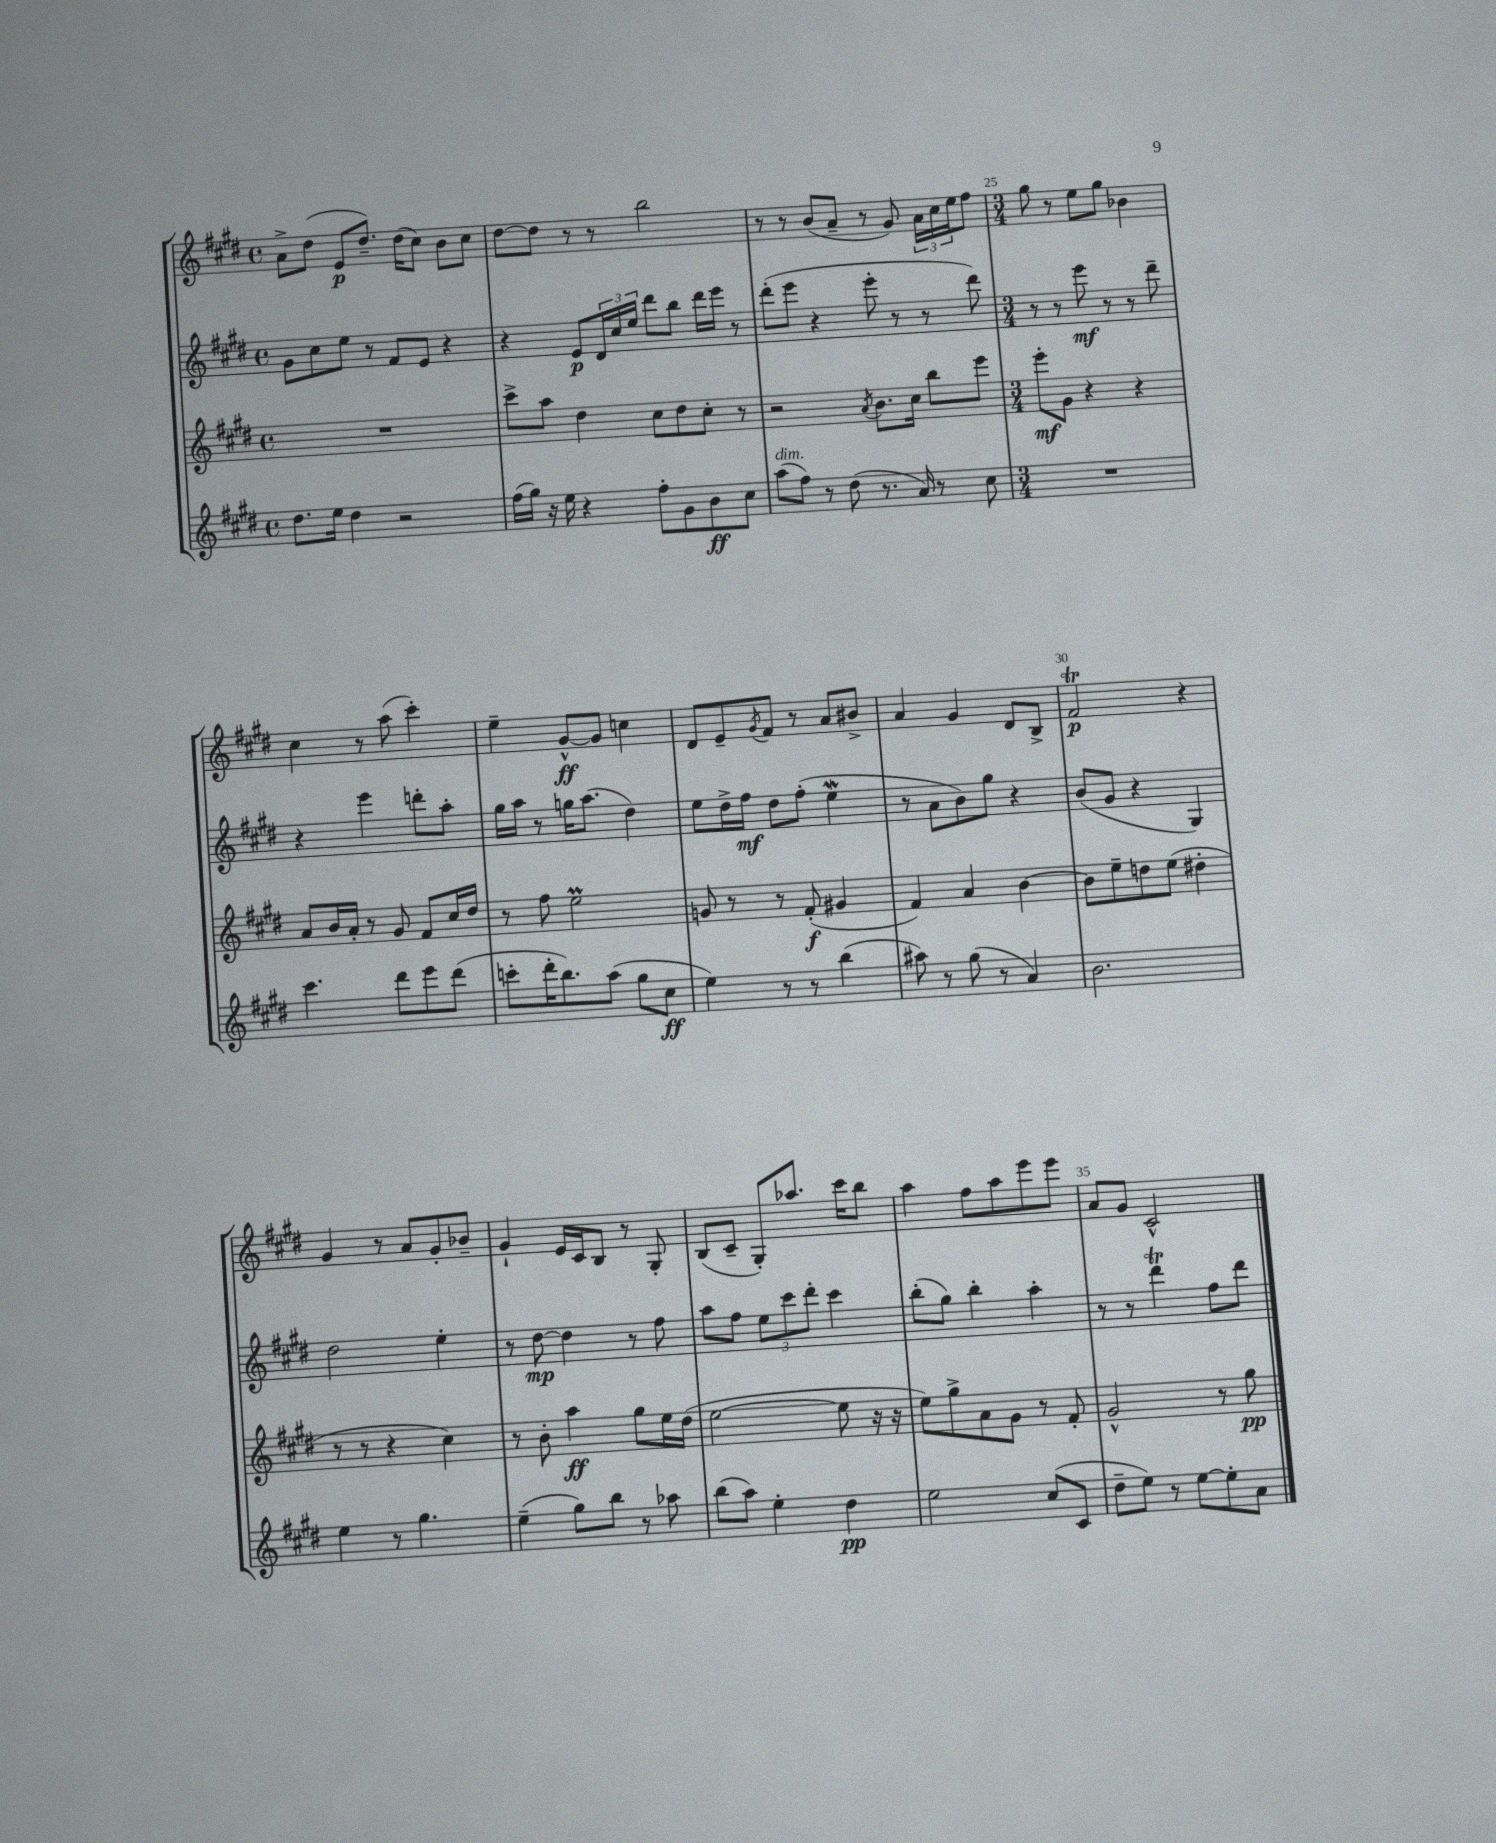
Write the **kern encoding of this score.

**kern	**dynam	**kern	**dynam	**kern	**dynam	**kern	**dynam
*part4	*part4	*part3	*part3	*part2	*part2	*part1	*part1
*staff4	*staff4	*staff3	*staff3	*staff2	*staff2	*staff1	*staff1
*clefG2	*	*clefG2	*	*clefG2	*	*clefG2	*
*k[f#c#g#d#]	*	*k[f#c#g#d#]	*	*k[f#c#g#d#]	*	*k[f#c#g#d#]	*
*M4/4	*	*M4/4	*	*M4/4	*	*M4/4	*
*met(c)	*	*met(c)	*	*met(c)	*	*met(c)	*
=22	=22	=22	=22	=22	=22	=22	=22
8.dd#\L	.	1r	.	8g#\L	.	8a^\L	.
.	.	.	.	8cc#\	.	(8dd#\J	.
16ee\Jk	.	.	.	.	.	.	.
4dd#\	.	.	.	8ee\J	.	8e/L	p
.	.	.	.	8r	.	8.dd#~/J)	.
2r	.	.	.	8f#/L	.	.	.
.	.	.	.	.	.	(16dd#\KL	.
.	.	.	.	8e/J	.	8cc#\J)	.
.	.	.	.	4r	.	8b\L	.
.	.	.	.	.	.	8cc#\J	.
=23	=23	=23	=23	=23	=23	=23	=23
(16ff#\LL	.	8ccc#^\L	.	4r	.	[8dd#\L	.
16gg#\JJ)	.	.	.	.	.	.	.
16r	.	8aa\J	.	.	.	8dd#\J]	.
16ee\	.	.	.	.	.	.	.
4r	.	4dd#\	.	8e/L	p	8r	.
.	.	.	.	24d#/L	.	8r	.
.	.	.	.	24cc#/	.	.	.
.	.	.	.	24ee/JJ	.	.	.
8ff#'\L	.	8cc#\L	.	8ddd#\L	.	2bb\	.
8g#\	.	8dd#\	.	8bb\J	.	.	.
8b\	ff	8cc#'\J	.	16ddd#\LL	.	.	.
.	.	.	.	16eee\JJ	.	.	.
8cc#\J	.	8r	.	8r	.	.	.
=24	=24	=24	=24	=24	=24	=24	=24
!LO:TX:a:i:t=dim.	!	!	!	!	!	!	!
(8aa\L	.	2r	.	(8ddd#'\L	.	8r	.
8ff#\J)	.	.	.	8eee\J	.	8r	.
8r	.	.	.	4r	.	(8b/L	.
(8dd#\	.	.	.	.	.	8a~/J	.
.	.	8qa/	.	.	.	.	.
8.r	.	8.b\L	.	8eee'\	.	8r	.
.	.	.	.	8r	.	8g#/)	.
16a/)	.	16cc#\Jk	.	.	.	.	.
8r	.	8bb\L	.	8r	.	24a\LL	.
.	.	.	.	.	.	24cc#\	.
.	.	.	.	.	.	24ee\J	.
8cc#\	.	8eee\J	.	8ddd#\)	.	8ff#\J	.
=25	=25	=25	=25	=25	=25	=25	=25
*M3/4	*	*M3/4	*	*M3/4	*	*M3/4	*
2.r	.	8eee'\L	mf	8r	.	8gg#\	.
.	.	8g#\J	.	8r	.	8r	.
.	.	4r	.	8eee\	mf	8ee\L	.
.	.	.	.	8r	.	8gg#\J	.
.	.	4r	.	8r	.	4b-X\	.
.	.	.	.	8ddd#~\	.	.	.
!!LO:LB:g=z
=26	=26	=26	=26	=26	=26	=26	=26
4.ccc#\	.	8a/L	.	4r	.	4cc#\	.
.	.	16b/L	.	.	.	.	.
.	.	16a'/JJ	.	.	.	.	.
.	.	8r	.	4eee\	.	8r	.
8ddd#\L	.	8g#/	.	.	.	(8aa\	.
8eee\	.	8f#/L	.	8dddn'\L	.	4ccc#'\)	.
(8ddd#\J	.	16cc#/L	.	8aa'\J	.	.	.
.	.	16dd#/JJ	.	.	.	.	.
=27	=27	=27	=27	=27	=27	=27	=27
8cccn'\L	.	8r	.	16gg#\LL	.	4ee~\	.
.	.	.	.	16aa\JJ	.	.	.
16ddd#'\K	.	8ff#\	.	8r	.	.	.
8.bb\)	.	.	.	.	.	.	.
.	.	2eeM\	.	16ggn\KL	.	[8g#^^/L	ff
.	.	.	.	(8.aa\J	.	.	.
(8aa\J	.	.	.	.	.	8g#/J]	.
8gg#\L	.	.	.	4dd#\)	.	4ccn\	.
8cc#\J	ff	.	.	.	.	.	.
=28	=28	=28	=28	=28	=28	=28	=28
4ee\)	.	8gn/	.	8ee\L	.	8d#/L	.
.	.	8r	.	16dd#^\L	.	8e~/	.
.	.	.	.	16ff#\JJ	mf	.	.
.	.	.	.	.	.	8qg#/	.
8r	.	8r	.	8dd#\L	.	8f#/J	.
8r	.	(8f#'/	f	(8ff#'\J	.	8r	.
(4bb\	.	4g#X/	.	4eew\	.	8a/L	.
.	.	.	.	.	.	8b#X^/J	.
=29	=29	=29	=29	=29	=29	=29	=29
8aa#X\)	.	4f#/)	.	8r	.	4a/	.
8r	.	.	.	8a\L	.	.	.
(8gg#\	.	4a/	.	8b\)	.	4g#/	.
8r	.	.	.	8gg#\J	.	.	.
4a/)	.	[4b\	.	4r	.	8d#/L	.
.	.	.	.	.	.	8B^/J	.
=30	=30	=30	=30	=30	=30	=30	=30
2.b\	.	8b\L]	.	(8b/L	.	2f#T/	p
.	.	8ee~\	.	8g#/J	.	.	.
.	.	8ddn\	.	4r	.	.	.
.	.	(8ee\J	.	.	.	.	.
.	.	4dd#X'\	.	4G#/)	.	4r	.
!!LO:LB:g=z
=31	=31	=31	=31	=31	=31	=31	=31
4ee\	.	8r	.	2dd#\	.	4g#/	.
.	.	8r	.	.	.	.	.
8r	.	4r	.	.	.	8r	.
4.gg#\	.	.	.	.	.	8a/L	.
.	.	4cc#\)	.	4ee'\	.	8g#'/	.
.	.	.	.	.	.	8b-X~/J	.
=32	=32	=32	=32	=32	=32	=32	=32
(4ee~\	.	8r	.	8r	.	4g#`/	.
.	.	8b'\	.	[8dd#\	mp	.	.
8gg#\L)	.	4aa\	ff	4dd#\]	.	16e/LL	.
.	.	.	.	.	.	16c#/J	.
8bb\J	.	.	.	.	.	8B/J	.
8r	.	8gg#\L	.	8r	.	8r	.
8aa-X\	.	16ee\L	.	8ff#\	.	8G#'/	.
.	.	(16dd#\JJ	.	.	.	.	.
=33	=33	=33	=33	=33	=33	=33	=33
(8bb\L	.	[2ee\	.	8aa\L	.	(8B/L	.
8aa\J)	.	.	.	8ff#\J	.	8c#~/J	.
4ee'\	.	.	.	12ee\L	.	8G#'/L)	.
.	.	.	.	12ccc#\	.	.	.
.	.	.	.	.	.	8.aa-X/J	.
.	.	.	.	12ddd#'\J	.	.	.
4dd#\	pp	8ee\]	.	4ccc#\	.	.	.
.	.	.	.	.	.	16ccc#\KL	.
.	.	16r	.	.	.	8bb\J	.
.	.	16r	.	.	.	.	.
=34	=34	=34	=34	=34	=34	=34	=34
2ee\	.	8ee\L)	.	(8bb'\L	.	4aa\	.
.	.	8gg#^\	.	8gg#\J)	.	.	.
.	.	8a\	.	4bb'\	.	8ff#\L	.
.	.	8g#\J	.	.	.	8aa\	.
(8cc#/L	.	8r	.	4aa'\	.	8eee\	.
8c#/J	.	8f#'/	.	.	.	8eee\J	.
=35	=35	=35	=35	=35	=35	=35	=35
8dd#~\L	.	2g#^^/	.	8r	.	8a/L	.
8ee\J)	.	.	.	8r	.	8g#/J	.
8r	.	.	.	4ddd#t\	.	2c#^^/	.
[8ee\L	.	.	.	.	.	.	.
8ee'\]	.	8r	.	8ff#\L	.	.	.
8a\J	.	8gg#\	pp	8ddd#\J	.	.	.
==	==	==	==	==	==	==	==
*-	*-	*-	*-	*-	*-	*-	*-
